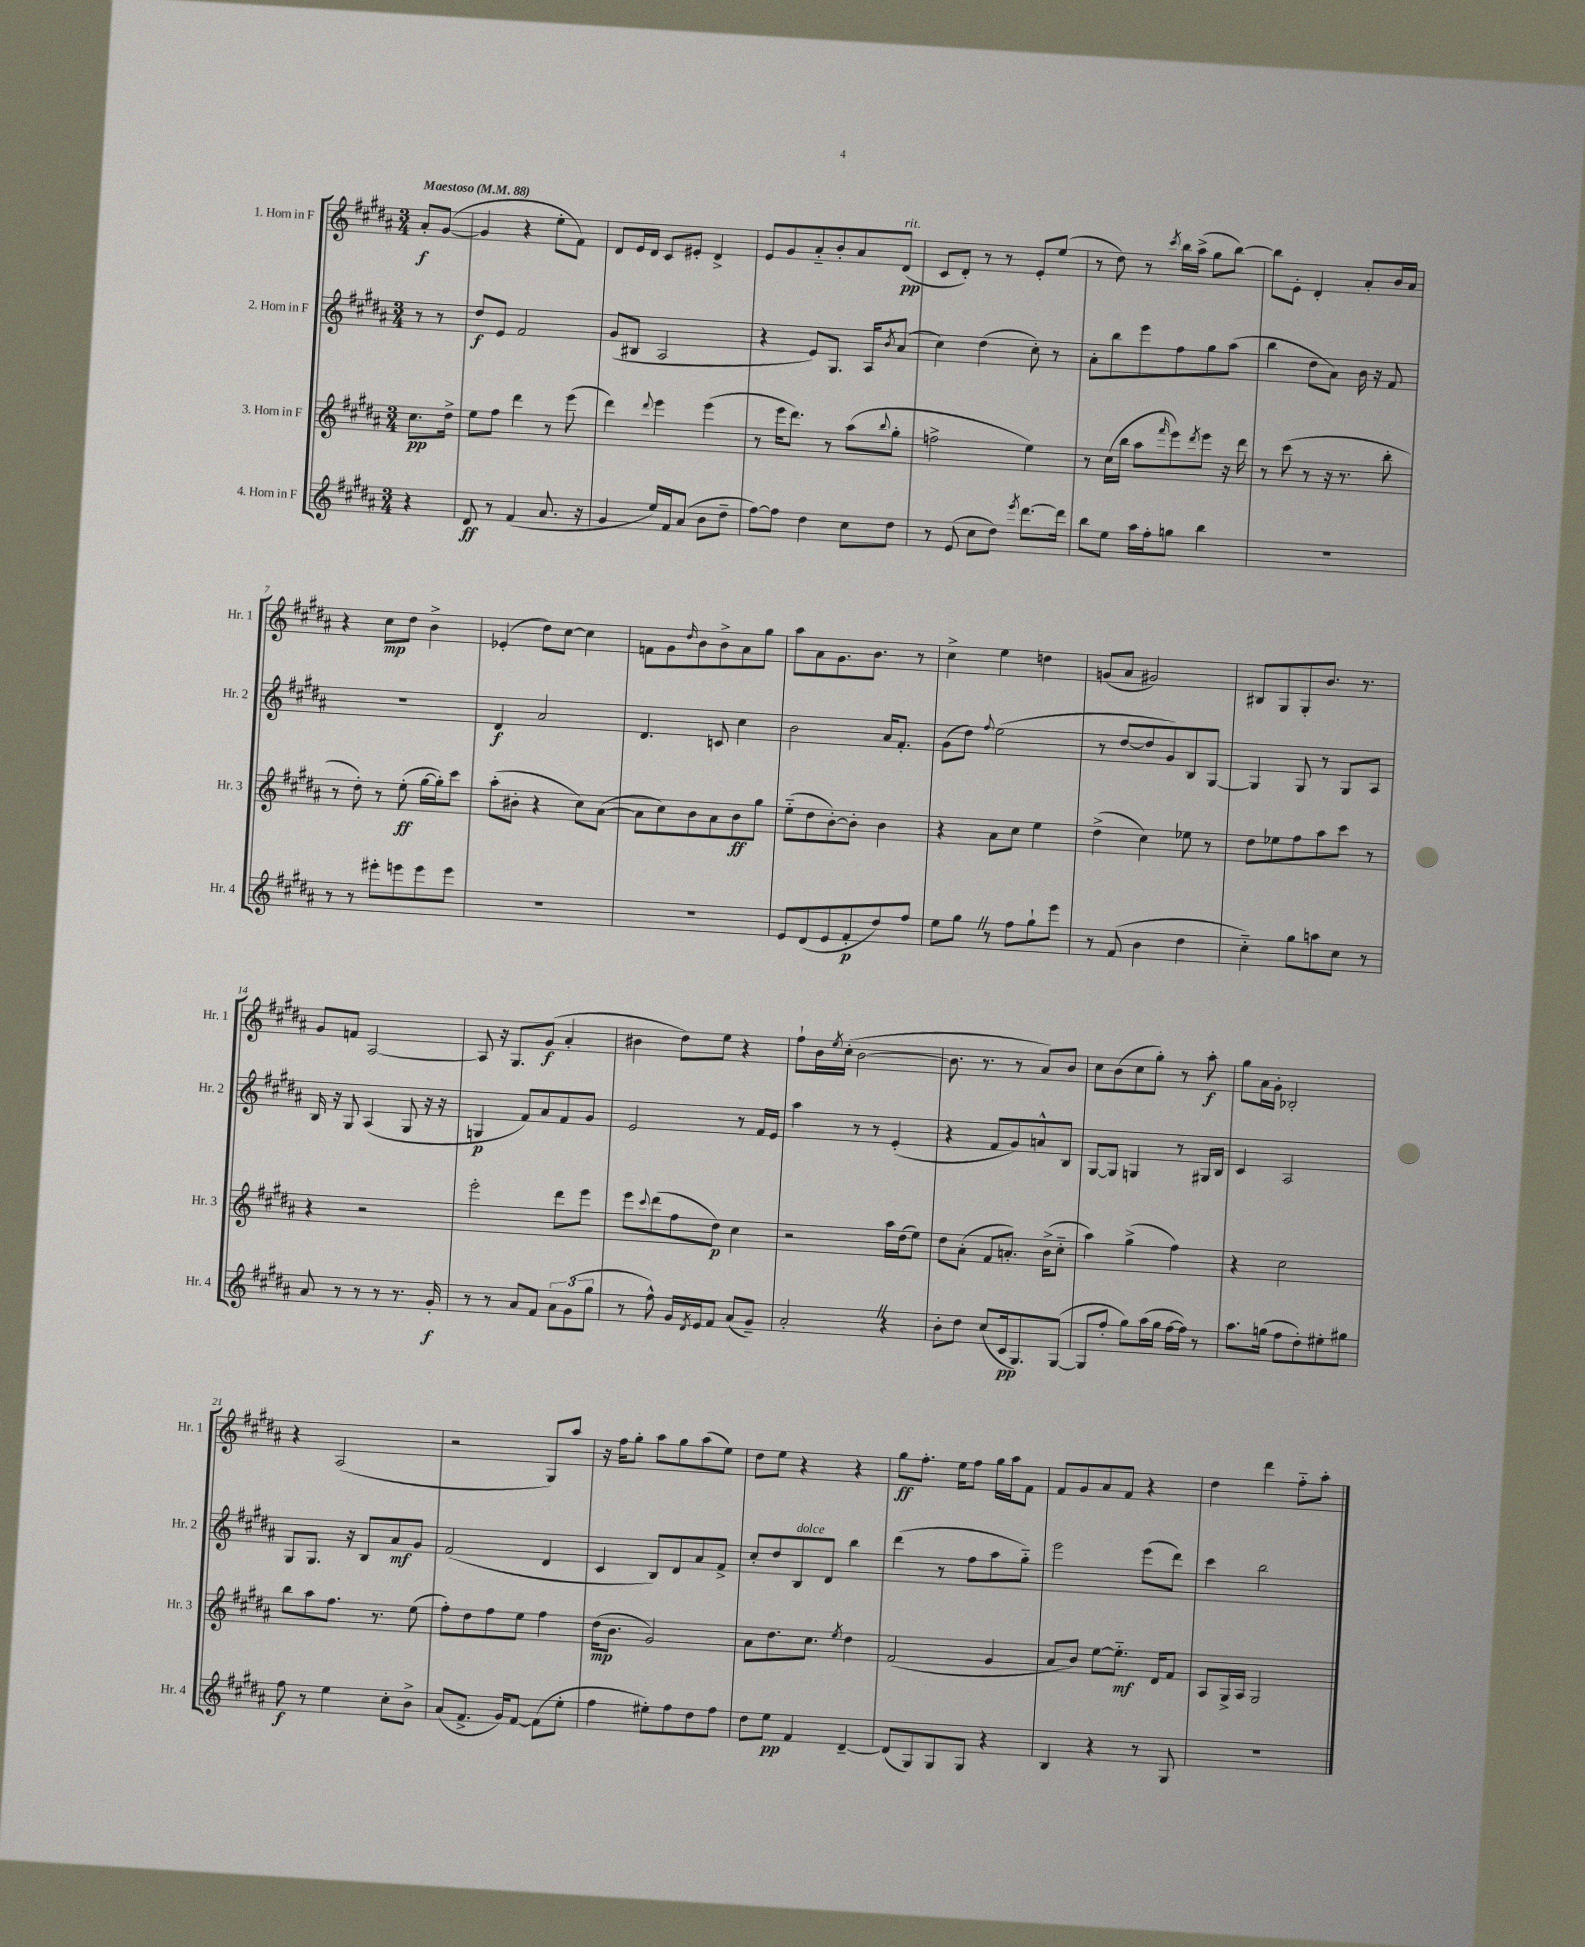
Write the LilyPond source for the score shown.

<<
\new StaffGroup <<
\new Staff = "s0" \with { instrumentName = "1. Horn in F" shortInstrumentName = "Hr. 1" } {
    \clef treble \key b \major \numericTimeSignature \time 3/4 \partial 4 \tempo "Maestoso" 4 = 88
    ais'8-.\f gis'8~( |
    gis'4 r4 e''8-. fis'8) |
    dis'8 e'16 dis'16 cis'8 eis'8-. dis'4-> |
    e'8 gis'8 ais'8-_ b'8-. ais'8 dis'8\pp^\markup { \italic "rit." }( |
    cis'8 dis'8-.) r8 r8 e'8-. e''8( |
    r8 dis''8) r8 \acciaccatura { cis'''8 } b''16 ais''16->( gis''8 b''8~) |
    b''8 e'8-. dis'4-. ais'8-. b'16 ais'16 |
    r4 cis''8\mp dis''8 b'4-> |
    ees'4-.( dis''8) cis''8~ cis''4 |
    f'8 gis'8 \grace { dis''16 } b'8 b'8-> ais'8 gis''8 |
    ais''8 ais'8 gis'8. b'8. r8 |
    cis''4-> e''4 d''4 |
    g'8( ais'8 gis'2) |
    bis8 gis8 gis8-. b'8. r8. |
    gis'8 f'8 ais2~ |
    ais8 r16 gis8. gis'8\f( ais'4-. |
    bis'4 dis''8) e''8 r4 |
    fis''8-! b'16 \acciaccatura { e''8 } cis''16-.( b'2~ |
    b'8. r8. r8 ais'8) b'8 |
    cis''8 b'8( cis''8 gis''8-.) r8 ais''8-.\f |
    gis''8 ais'16 gis'16-. bes2-. |
    r4 ais2( |
    r2 gis8) ais''8 |
    r16 fis''16 gis''8-. ais''8 gis''8 ais''8( e''8) |
    dis''8 e''8 r4 r4 |
    gis''8\ff fis''8.-. e''16 fis''8 gis''16 ais''16 fis'8 |
    fis'8 gis'8 ais'8 fis'8 r4 |
    dis''4 dis'''4 fis''8-_ ais''8-. \bar "|." |
}
\new Staff = "s1" \with { instrumentName = "2. Horn in F" shortInstrumentName = "Hr. 2" } {
    \clef treble \key b \major \numericTimeSignature \time 3/4 \partial 4
    r8 r8 |
    dis''8\f e'8 fis'2 |
    gis'8( bis8 ais2 |
    r4 e'8) gis8. ais16 \acciaccatura { b'8 } ais'8( |
    cis''4) dis''4( cis''8-.) r8 |
    ais'8-. b''8 e'''8 fis''8 gis''8 ais''8( |
    b''4 dis''8 ais'8) b'16 r16 fis'8 |
    R2. |
    dis'4\f ais'2 |
    dis'4. c'8 cis''4 |
    b'2 ais'16 fis'8.-. |
    gis'8( dis''8) \appoggiatura { fis''8 } e''2( |
    r8 dis''8~ dis''8 gis'8) b8 gis8~ |
    gis4 gis8 r8 gis8 ais8 |
    b16 r16 gis8 ais4( gis8 r16 r16 |
    g4\p fis'8) ais'8 fis'8 gis'8 |
    e'2 r8 fis'16 e'16 |
    ais''4 r8 r8 e'4-.( |
    r4 fis'8 gis'8) a'8-^ b8 |
    gis8~ gis8 g4 r8 gis16 b16 |
    cis'4 ais2 |
    gis8 gis8. r16 b8 ais'8\mf gis'8 |
    fis'2( dis'4 |
    cis'4 b8) dis'8 ais'8 fis'8-> |
    cis''8-. dis''8 b8^\markup { \italic "dolce" } dis'8 b''4 |
    dis'''4( r8 fis''8 ais''8 gis''8-_) |
    e'''2 e'''8( dis'''8) |
    cis'''4 b''2 \bar "|." |
}
\new Staff = "s2" \with { instrumentName = "3. Horn in F" shortInstrumentName = "Hr. 3" } {
    \clef treble \key b \major \numericTimeSignature \time 3/4 \partial 4
    cis''8.\pp dis''16-> |
    e''8 fis''8 dis'''4 r8 e'''8( |
    dis'''4) \appoggiatura { dis'''8 } e'''4 e'''4( |
    r8 e'''16 dis'''8.) r8 ais''8( \appoggiatura { b''8 } gis''8-. |
    f''2-> e''4) |
    r8 cis''16( b''16 ais''8 \grace { fis'''16 } e'''8) \acciaccatura { dis'''8 } e'''8 r16 dis'''16 |
    r8 cis'''8( r8 r16 r8. b''8-. |
    r8 dis''8-.) r8 e''8-.\ff( gis''16~ gis''16-.) cis'''8 |
    ais''8-.( bis'8-. r4 cis''8) ais'8~( |
    ais'8 cis''8) b'8 ais'8 b'8\ff gis''8 |
    e''8-_( dis''8 b'8~-.) b'8-. b'4 |
    r4 ais'8 cis''8 e''4 |
    dis''4->( cis''4) ees''8 r8 |
    dis''8 ees''8 fis''8 ais''8 cis'''8 r8 |
    r4 r2 |
    e'''2-. dis'''8 e'''8 |
    e'''8 \appoggiatura { cis'''8 } dis'''8( fis''8 dis''8\p) cis''4 |
    r2 ais''16 dis''16( e''8) |
    dis''8 ais'8-.( fis'8 a'8.-.) b'16->( cis''8-_ |
    ais''4) gis''4->( fis''4) |
    r4 cis''2 |
    b''8 ais''8 fis''8. r8. e''8( |
    fis''8-.) dis''8 fis''8 e''8 fis''4 |
    dis''16\mp( b'8. gis'2) |
    ais'8 dis''8. cis''8. \acciaccatura { e''8 } dis''4 |
    fis'2( gis'4 |
    ais'8 b'8) e''8~ e''8.-_\mf dis'16 fis'8 |
    ais8 gis16-> ais16 gis2 \bar "|." |
}
\new Staff = "s3" \with { instrumentName = "4. Horn in F" shortInstrumentName = "Hr. 4" } {
    \clef treble \key b \major \numericTimeSignature \time 3/4 \partial 4
    r4 |
    dis'8\ff r8 fis'4( ais'8. r16 |
    gis'4 e''16) fis'16 ais'8( b'8 dis''8-- |
    fis''8~) fis''8 dis''4 cis''8 dis''8 |
    r8 e'8( cis''8 dis''8) \acciaccatura { e'''8 } dis'''8.~ dis'''16 |
    b''8 e''8 ais''16 fis''16-. g''8 b''4 |
    R2. |
    r8 r8 eis'''8-. e'''8 e'''8 e'''8 |
    R2. |
    R2. |
    e'8 dis'8( e'8 fis'8-.\p dis''8) fis''8 |
    e''8 gis''8 \once \override BreathingSign.text = \markup { \musicglyph "scripts.caesura.straight" } \breathe r8 fis''8 gis''8-! e'''8 |
    r8 fis'8( b'4 dis''4 |
    cis''4-_) gis''8 a''8 cis''8 r8 |
    ais'8 r8 r8 r8 r8. gis'16-.\f |
    r8 r8 ais'8 fis'8 \tuplet 3/2 { ais'8 gis'8( gis''8 } |
    r8 fis''8-^) gis'16 \acciaccatura { dis'8 } e'16 fis'8 ais'8( gis'8--) |
    ais'2-. \once \override BreathingSign.text = \markup { \musicglyph "scripts.caesura.straight" } \breathe r4 |
    b'8-. dis''8 cis''8( cis'16\pp gis8.) gis8~( |
    gis8 fis''8-. gis''8) ais''16( gis''16 fis''16~ fis''16) r8 |
    ais''8. g''16( fis''8 dis''8-.) eis''8-. gis''8 |
    fis''8\f r8 e''4 cis''8-. b'8-> |
    ais'8( fis'8.-> gis'16) fis'8~ fis'8( e''8-. |
    fis''4 eis''8-.) fis''8 dis''8 fis''8 |
    dis''8 e''8\pp fis'4 dis'4~-- |
    dis'8( gis8) gis8 gis8 r4 |
    b4 r4 r8 gis8 |
    R2. \bar "|." |
}
>>
>>
